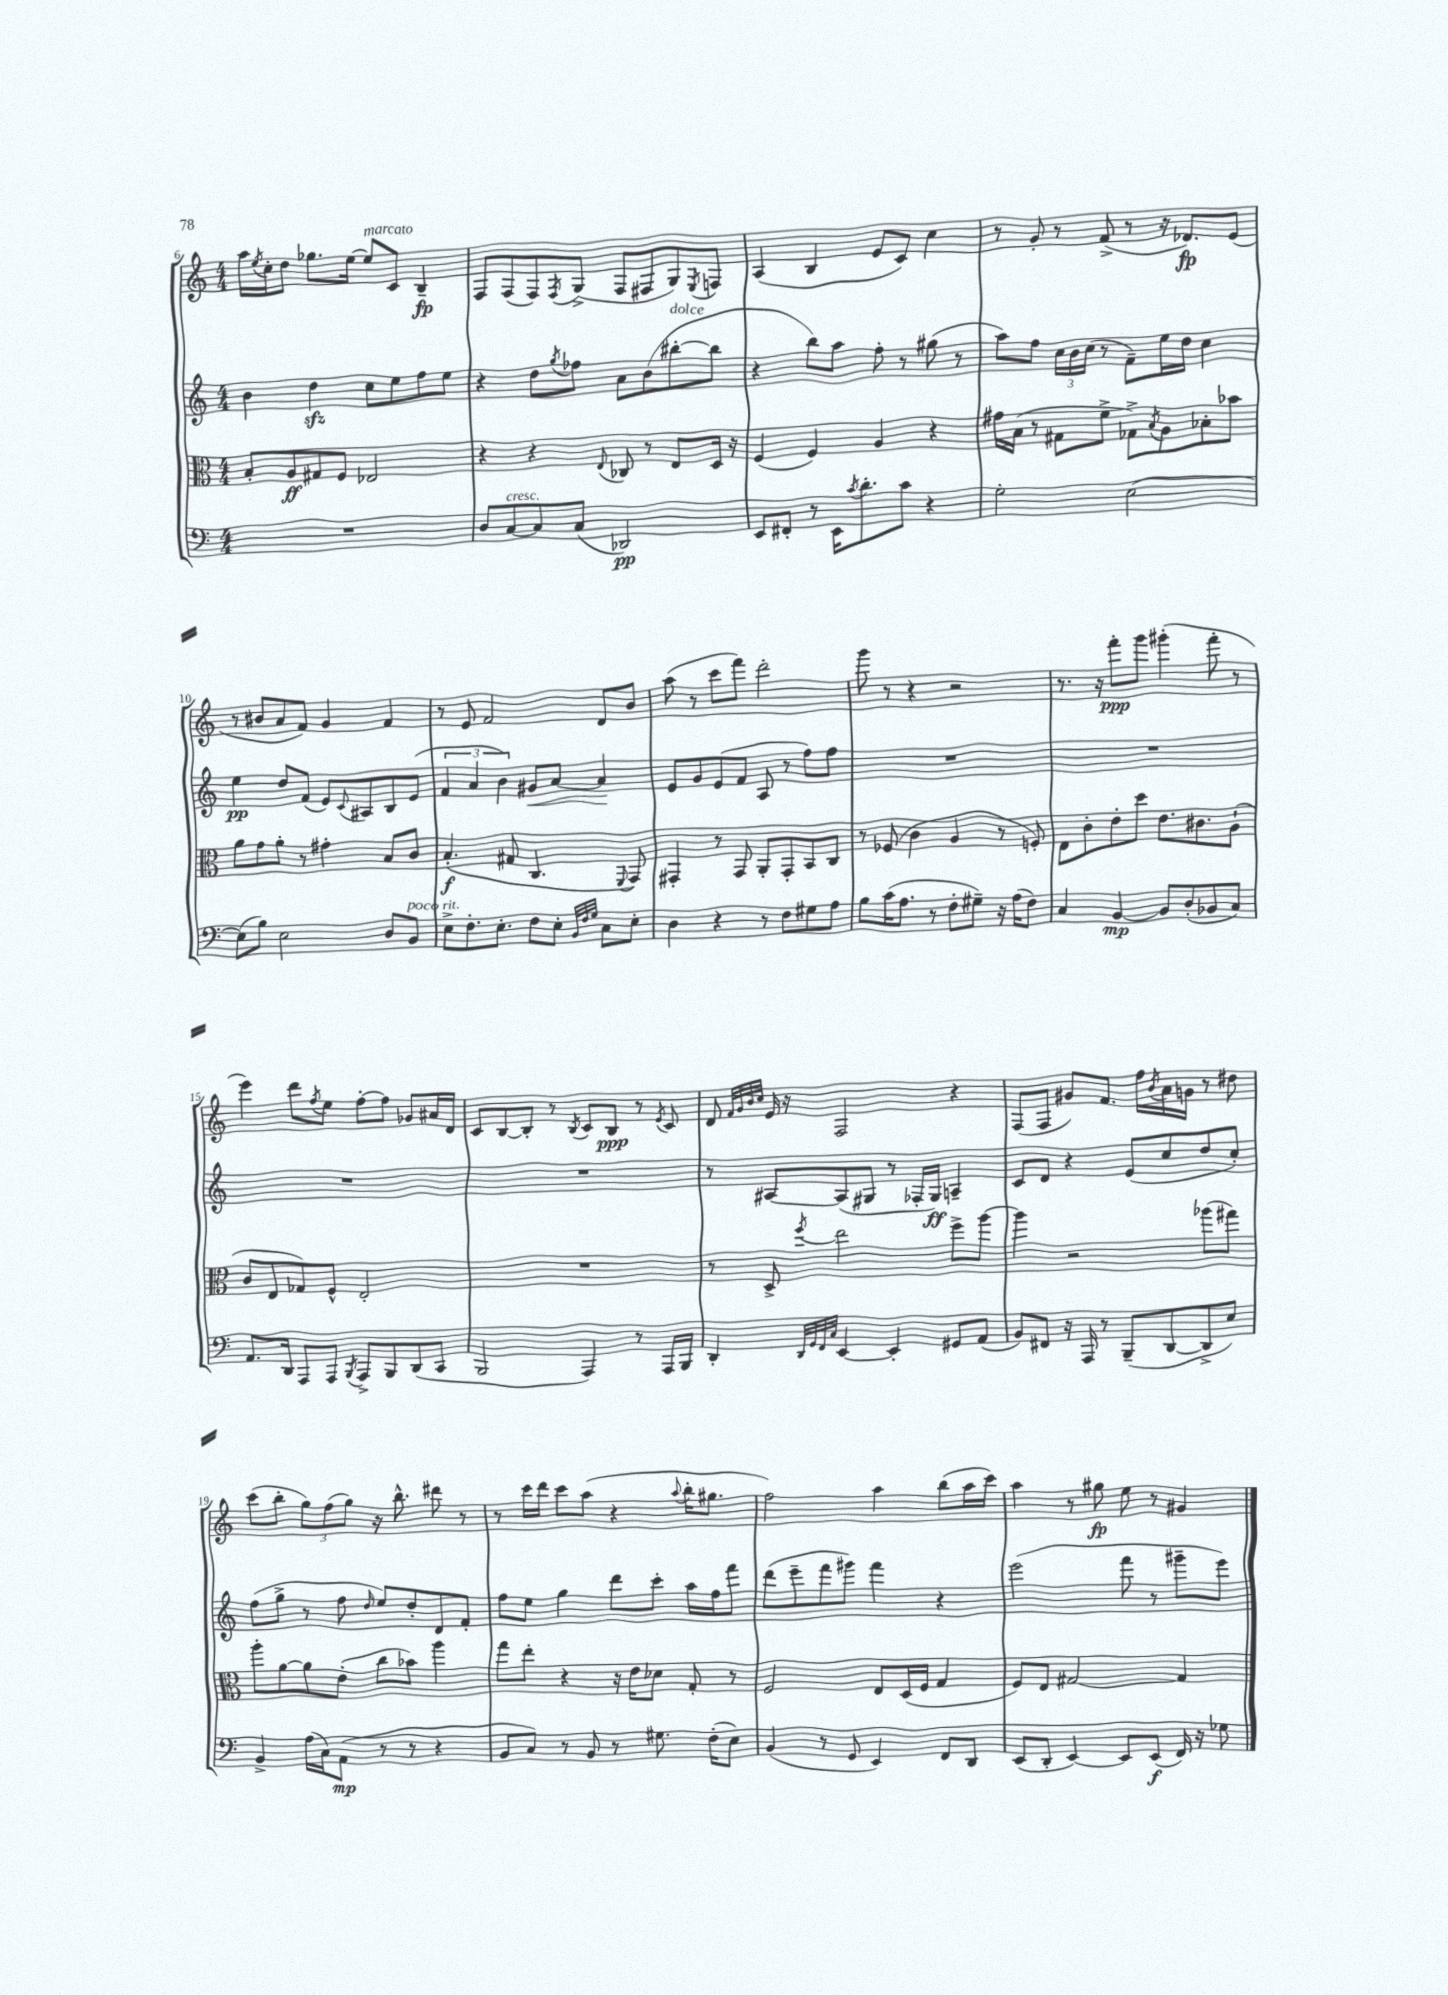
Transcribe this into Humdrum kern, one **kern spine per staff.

**kern	**kern	**kern	**kern
*staff4	*staff3	*staff2	*staff1
*clefF4	*clefC3	*clefG2	*clefG2
*k[]	*k[]	*k[]	*k[]
*M4/4	*M4/4	*M4/4	*M4/4
1r	8B'	4b	16aa
.	.	.	8qee
.	.	.	16cc'
.	8A	.	8dd
.	8G#	4dd	8.gg-
.	8F	.	.
.	.	.	[16ee
.	2E-	8cc	8ee]
.	.	8ee	8c
.	.	8ff	4B~
.	.	8ee	.
=	=	=	=
8D	4r	4r	8F
[8C	.	.	(8F
8C]	4r	8dd	8F)
.	.	8qgg	8qF
(8C	.	8ff-	(8G^
.	8qqE	.	.
2DD-)	8C-	8a	8F
.	8r	(8b	8F#
.	8E	[8bb#'	8G)
.	.	.	8qE
.	16D	8bb#]	8F
.	16r	.	.
=	=	=	=
8EE	(4F	4r	(4A
8FF#'	.	.	.
8r	4F)	8bb)	4B
16EE	.	8aa	.
8qc	.	.	.
8.d'	.	.	.
.	4A	8ff'	8e
8c	.	8r	8c)
4r	4r	(8gg#	4cc
.	.	8r	.
=	=	=	=
2G'	16g#	8aa)	8r
.	(16B	.	.
.	8r	8ff	8g'
.	8G#	24cc	8r
.	.	24b	.
.	.	(24cc	.
.	8f^	8r	(8f^
[2E	8G-^)	8f~)	8r
.	8qB	.	.
.	8A	16ee	16r
.	.	16dd	8.d-)
.	8B-'	4cc	.
.	8b-	.	(8e
=	=	=	=
(8E]	8a	4ee	8r
8B)	8g	.	8b#
2E	8a'	8dd	8a
.	8r	(8f	8f)
.	4g#'	8e)	4g
.	.	8qqc	.
.	.	8A#	.
8D	8B	8B	4f
8BB	8c	(8e	.
=	=	=	=
8E^	(4.B'	6f	8r
8.F'	.	.	8e
.	.	6a	.
.	.	.	2f
8.E'	.	.	.
.	.	6b)	.
.	8G#	.	.
8F	4.C	8g#	.
8E'	.	[8a	.
32qqBB	.	.	.
32qqF	.	.	.
32qqG	.	.	.
8C	.	4a]	8d
.	8qqFF	.	.
8E'	8GG)	.	8b
=	=	=	=
4D	4GG#'	8e	(8aa
.	.	8g	8r
4r	8r	(8e	8ccc
.	8GG#	8f	8fff)
8r	8AA'	8A	2ddd'
8F	8GG#'	8r	.
8G#	8BB	8ff)	.
8A	8C	8ff	.
=	=	=	=
8B	8r	1r	8ggg
(16c	(8F-	.	8r
8.A	.	.	.
.	4c	.	4r
8r	.	.	.
8F'	4A	.	2r
8G#~)	.	.	.
16r	8r	.	.
(16A	.	.	.
8F)	8F')	.	.
=	=	=	=
4C	8E	1r	8.r
.	8c'	.	.
.	.	.	16r
[4BB	8e'	.	8fff'
.	8dd	.	8ggg
8BB]	8.e	.	(4ggg#'
(8D'	.	.	.
.	8.c#	.	.
8BB-	.	.	8fff'
8C)	(8A`	.	8r
=	=	=	=
8.AA	8c	1r	4eee)
.	8E	.	.
16DD	.	.	.
8AAA	8G-)	.	8ddd
.	.	.	8qff
8AAA	8F^^	.	8ee
8qBBB	.	.	.
8AAA^	2E'	.	[8ff'
8BBB	.	.	8ff]
(8DD	.	.	8g-
8CC	.	.	16a#
.	.	.	16d
=	=	=	=
2BBB	1r	1r	8c
.	.	.	[8B
.	.	.	8B']
.	.	.	8r
.	.	.	8qB
4AAA)	.	.	8c
.	.	.	8B
8r	.	.	8r
.	.	.	8qe
16AAA	.	.	8c
16BBB	.	.	.
=	=	=	=
4DD'	8r	8r	8d
.	.	.	32qqf
.	.	.	32qqg
.	.	.	32qqb
.	.	.	32qqcc
.	8D^	[8A#	16e
.	.	.	16r
32qqDD	.	.	.
32qqGG	.	.	.
32qqFF	.	.	.
32qqC	8qff	.	.
[4EE	2ee	(8A#]	2F
.	.	8G#	.
4EE']	.	8r	.
.	.	16F-'	.
.	.	16G#)	.
8GG#	8ff^	4A~	4r
(8AA	[8aa	.	.
=	=	=	=
8BB)	4aa]	8c	(8F
8FF#	.	8d	8F
16r	2r	4r	8g#)
16AAA	.	.	.
8r	.	.	8.f
(8BBB~	.	(8e	.
.	.	.	16ff
.	.	.	8qb
[8DD	.	8cc	16a
.	.	.	16g
8DD^]	(8aa-	8dd	8r
8E)	8gg#)	8cc')	8dd#
=	=	=	=
4BB^	8aa'	(8ff	(8ccc
.	[8a	8gg^	8bb'
(16A	8a]	8r	12gg)
16C)	.	.	.
.	.	.	(12ff
(8AA	(8e'	8ff	.
.	.	.	12gg)
.	.	16qqdd	.
8r	8cc	8ee)	16r
.	.	.	8.bb^^
8r	8b-)	8dd'	.
4r	4aa	8d	8ddd#
.	.	8f'	8r
=	=	=	=
8BB	8gg	8ff	8r
8C)	8ee'	8ee	16ccc
.	.	.	16ddd
8r	4r	4gg	8ccc
8BB	.	.	(8aa
8r	16r	8ddd	4r
.	16e	.	.
8.G#	8d-	8ccc'	.
.	.	.	8qqaa
.	8G'	16aa	16bb'
(16F'	.	16ff	8.gg#
8E)	8r	8fff	.
=	=	=	=
(4BB	2F	(8ddd	2ff)
.	.	8eee~	.
8r	.	8fff	.
8GG	.	8ggg#)	.
4EE)	8E	4fff	4aa
.	(16D	.	.
.	16F	.	.
8FF	4G	4r	(8bb
8DD	.	.	16aa
.	.	.	16ccc)
=	=	=	=
(8EE	8F)	(2eee	4aa
8DD'	8E	.	.
[4EE)	[2G#	.	8r
.	.	.	8gg#
8EE]	.	8fff	8ee
(8EE	.	8r	8r
16FF)	4G#]	8ggg#~	4g#
16r	.	.	.
8G-	.	8eee)	.
==	==	==	==
*-	*-	*-	*-
